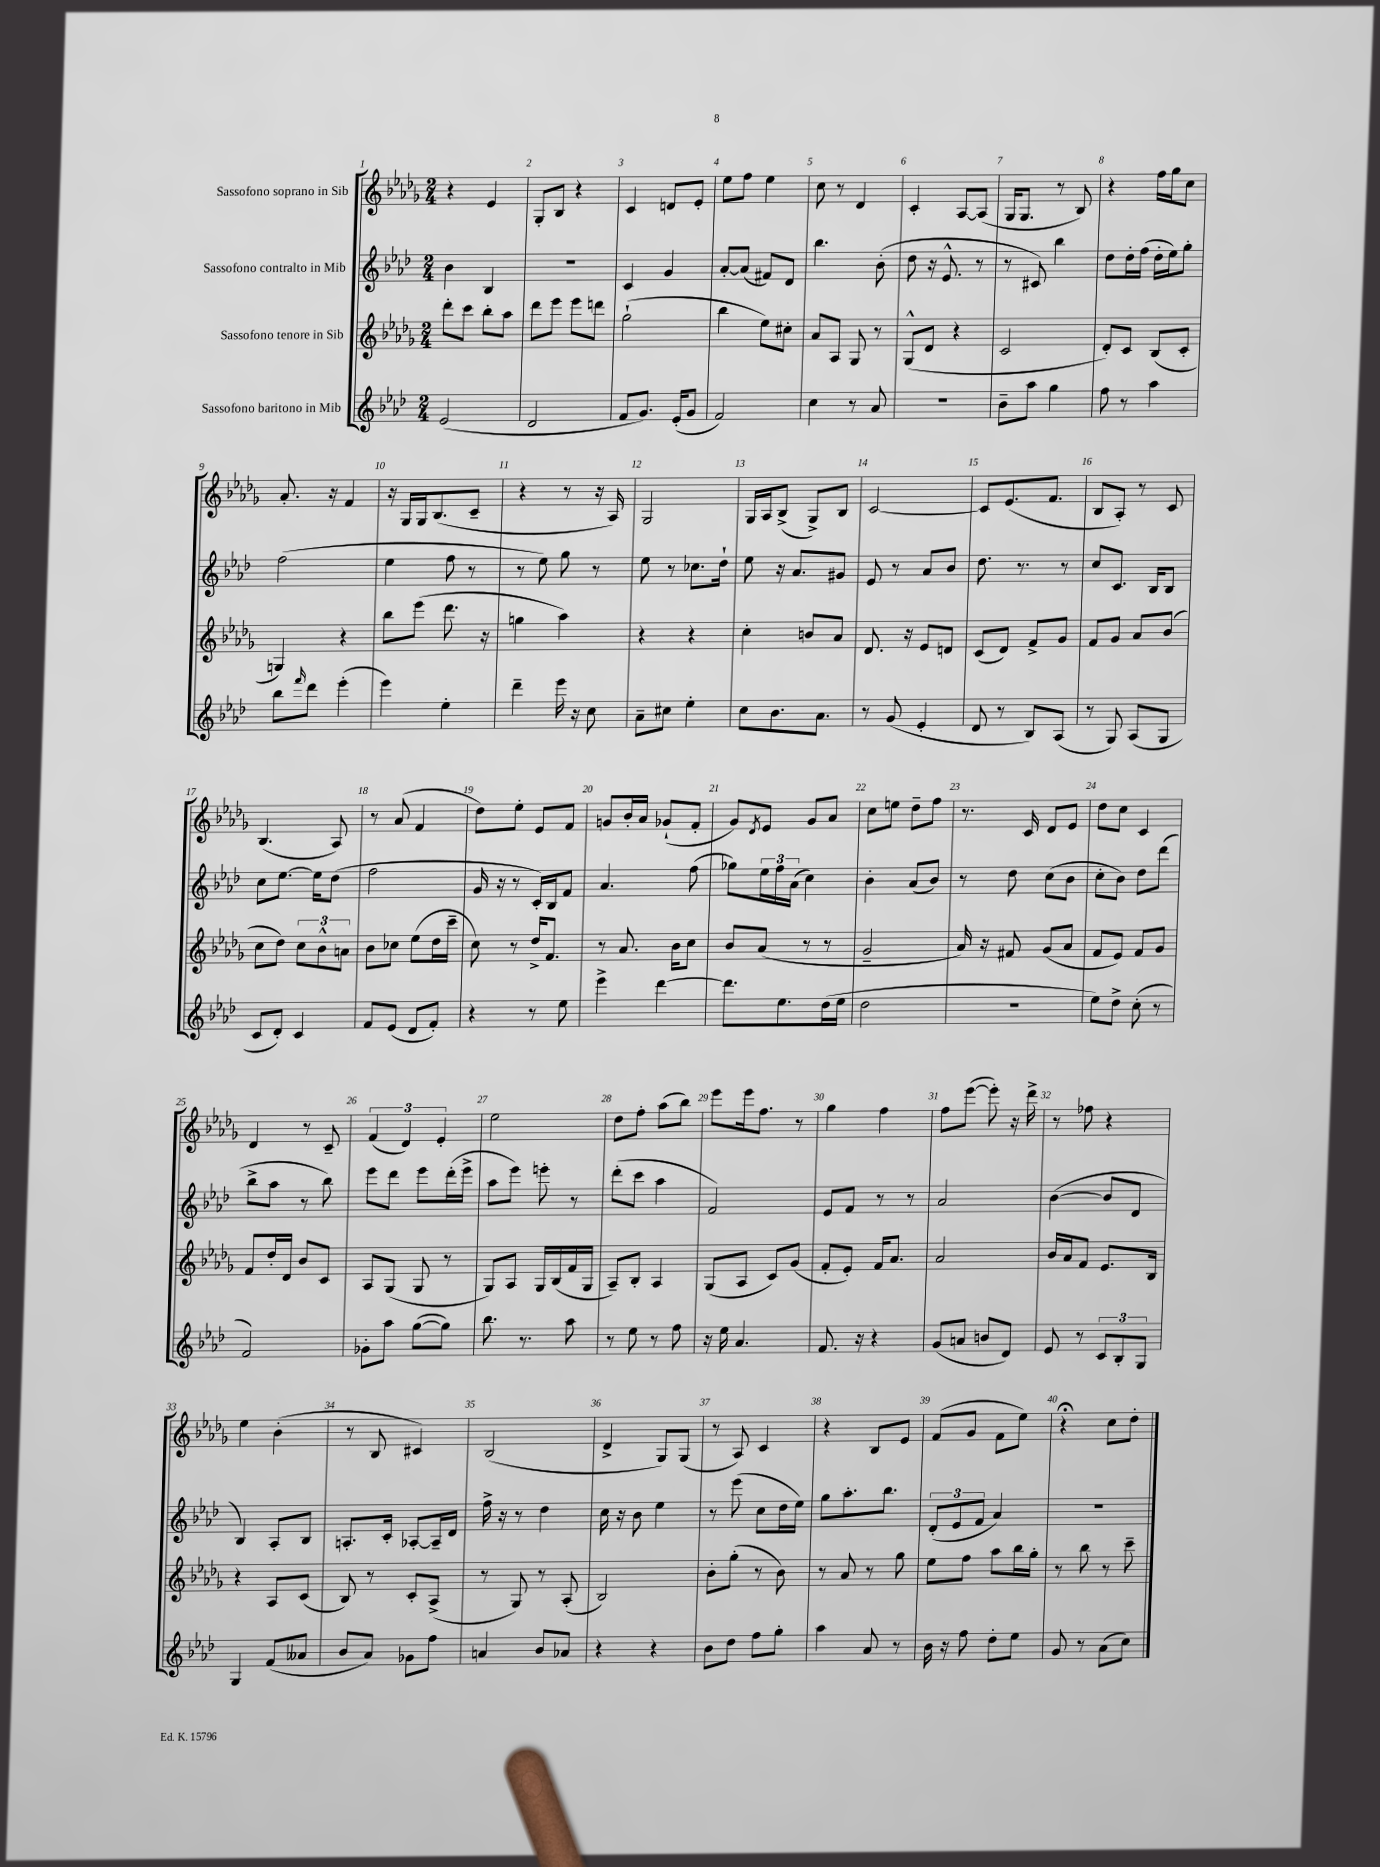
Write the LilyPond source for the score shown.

<<
\new StaffGroup <<
\new Staff = "s0" \with { instrumentName = "Sassofono soprano in Sib" } {
    \clef treble \key des \major \numericTimeSignature \time 2/4
    r4 ees'4 |
    ges8-. bes8 r4 |
    c'4 d'8 ees'8-. |
    ees''8 f''8 ees''4 |
    c''8 r8 des'4 |
    c'4-. aes8~ aes8( |
    ges16 ges8. r8 bes8) |
    r4 f''16 ges''16 c''8 |
    aes'8.-. r16 f'4 |
    r16 ges16 ges16 bes8.( c'8-- |
    r4 r8 r16 aes16) |
    ges2 |
    ges16 aes16 bes8->( ges8->) bes8 |
    c'2~ |
    c'8 ees'8.( f'8. |
    bes8 aes8-.) r8 c'8 |
    bes4.( aes8) |
    r8 aes'8( f'4 |
    des''8) ees''8-. ees'8 f'8 |
    g'8 bes'16-. aes'16 ges'8-!( f'8-. |
    ges'8) \acciaccatura { des'8 } ees'8 ges'8 aes'8 |
    c''8 e''8 des''8-- f''8 |
    r8. c'16 des'8 ees'8 |
    des''8 c''8 c'4 |
    des'4 r8 c'8-- |
    \tuplet 3/2 { f'4( des'4) ees'4-. } |
    ees''2 |
    des''8 f''8-. aes''8( bes''8) |
    ees'''8 ees'''16 f''8. r8 |
    ges''4 f''4 |
    f''8 ees'''8~( ees'''8-.) r16 des'''16-> |
    r8 fes''8 r4 |
    ees''4 bes'4-.( |
    r8 bes8 cis'4) |
    bes2( |
    des'4-> ges8) ges8( |
    r8 aes8) c'4 |
    r4 bes8 ees'8 |
    f'8( ges'8 f'8 ees''8) |
    r4\fermata c''8 des''8-. \bar "|." |
}
\new Staff = "s1" \with { instrumentName = "Sassofono contralto in Mib" } {
    \clef treble \key aes \major \numericTimeSignature \time 2/4
    bes'4 bes4 |
    R2 |
    c'4 g'4 |
    aes'8~-. aes'8( fis'8) des'8 |
    bes''4. bes'8-.( |
    des''8 r16 ees'8.-^ r8 |
    r8 cis'8) bes''4 |
    des''8 des''16-. f''16( des''16-. ees''16) g''8-. |
    f''2( |
    ees''4 f''8 r8 |
    r8 ees''8) g''8 r8 |
    ees''8 r8 ces''8. des''16-! |
    ees''8 r16 aes'8. gis'8 |
    ees'8 r8 aes'8 bes'8 |
    des''8. r8. r8 |
    c''8 c'8. bes16 bes8 |
    c''8 ees''8.~ ees''16 des''8( |
    f''2 |
    g'16 r16 r8 c'16-.) bes16 f'8 |
    aes'4. f''8( |
    ges''8) \tuplet 3/2 { ees''16 f''16 aes'16( } c''4) |
    bes'4-. aes'8( bes'8) |
    r8 des''8 c''8( bes'8 |
    c''8-. bes'8) des''8 des'''8( |
    bes''8-> aes''8 r8 bes''8) |
    ees'''8 des'''8 ees'''8 des'''16-.( ees'''16-> |
    aes''8 ees'''8) e'''8-. r8 |
    des'''8-.( c'''8 aes''4 |
    f'2) |
    ees'8 f'8 r8 r8 |
    aes'2 |
    bes'4~( bes'8 des'8 |
    bes4) aes8-. bes8 |
    a8.-. c'16-. aes8~-. aes16-- des'16 |
    f''16-> r16 r8 des''4 |
    c''16 r16 bes'8 ees''4 |
    r8 ees'''8( c''8 des''16 ees''16) |
    g''8 aes''8.-. bes''8. |
    \tuplet 3/2 { des'8-.( ees'8 f'8 } aes'4) |
    R2 \bar "|." |
}
\new Staff = "s2" \with { instrumentName = "Sassofono tenore in Sib" } {
    \clef treble \key des \major \numericTimeSignature \time 2/4
    des'''8-. c'''8 bes''8-. aes''8 |
    des'''8 ees'''8 ees'''8 d'''8 |
    ges''2-!( |
    bes''4 ees''8) cis''8-. |
    aes'8 aes8 ges8 r8 |
    ges8-^( des'8 r4 |
    c'2 |
    des'8-.) c'8 bes8( c'8-. |
    g4) r4 |
    bes''8 ees'''8( des'''8. r16 |
    g''4 aes''4) |
    r4 r4 |
    c''4-. b'8 aes'8 |
    des'8. r16 ees'8 d'8 |
    c'8( des'8) f'8-> ges'8 |
    f'8 ges'8 aes'8 bes'8( |
    c''8 des''8) \tuplet 3/2 { c''8 bes'8-^ a'8 } |
    bes'8 ces''8 ees''8( des''16 c'''16-- |
    c''8) r8 des''16-> f'8. |
    r8 aes'8. bes'16 c''8 |
    bes'8 aes'8( r8 r8 |
    ges'2-- |
    aes'16) r16 fis'8 ges'8( aes'8 |
    f'8 ees'8) f'8 ges'8 |
    f'8 des''16-. des'16 bes'8 c'8 |
    aes8 ges8( ges8 r8 |
    ges8) aes8 ges16 bes16( f'16 ges16 |
    aes8--) bes8-. aes4 |
    ges8( aes8 c'8) ges'8( |
    f'8-. ees'8-.) f'16 aes'8. |
    aes'2 |
    bes'16 aes'16 f'8 ees'8. bes16 |
    r4 aes8 c'8( |
    bes8) r8 c'8-. aes8->( |
    r8 ges8) r8 aes8-.( |
    bes2) |
    bes'8-. ges''8-.( r8 bes'8) |
    r8 aes'8 r8 ges''8 |
    ees''8 f''8 aes''8 bes''16 ges''16-. |
    r8 bes''8 r8 c'''8-- \bar "|." |
}
\new Staff = "s3" \with { instrumentName = "Sassofono baritono in Mib" } {
    \clef treble \key aes \major \numericTimeSignature \time 2/4
    ees'2( |
    des'2 |
    f'8 g'8.) ees'16-.( g'8 |
    f'2) |
    c''4 r8 aes'8 |
    r2 |
    bes'8-- aes''8 g''4 |
    f''8 r8 aes''4 |
    bes''8 \grace { f'''16 } des'''8 ees'''4-.( |
    ees'''4) ees''4-. |
    des'''4-- ees'''16 r16 c''8 |
    aes'8-- cis''8 ees''4-. |
    c''8 bes'8. aes'8. |
    r8 g'8( ees'4-. |
    des'8 r8 bes8) aes8( |
    r8 g8) aes8( g8 |
    c'8 des'8-.) c'4 |
    f'8 ees'8( des'8 f'8-.) |
    r4 r8 ees''8 |
    ees'''4-> des'''4~ |
    des'''8. ees''8. des''16( ees''16 |
    des''2 |
    r2 |
    ees''8) des''8-> c''8-.( r8 |
    f'2) |
    ges'8-. aes''8 g''8~( g''8) |
    bes''8. r8. aes''8 |
    r8 ees''8 r8 f''8 |
    r16 ees''16 aes'4. |
    f'8. r16 r4 |
    g'8( a'8 b'8 des'8) |
    ees'8 r8 \tuplet 3/2 { c'8 bes8-. g8 } |
    g4 f'8( aeses'8 |
    bes'8 aes'8) ges'8 f''8 |
    a'4 bes'8 aes'8 |
    r4 r4 |
    bes'8 des''8 f''8 g''8-. |
    aes''4 aes'8 r8 |
    bes'16 r16 f''8 des''8-. ees''8 |
    g'8 r8 aes'8( c''8) \bar "|." |
}
>>
>>
\layout { \context { \Score \override BarNumber.break-visibility = ##(#f #t #t) barNumberVisibility = #all-bar-numbers-visible } }
